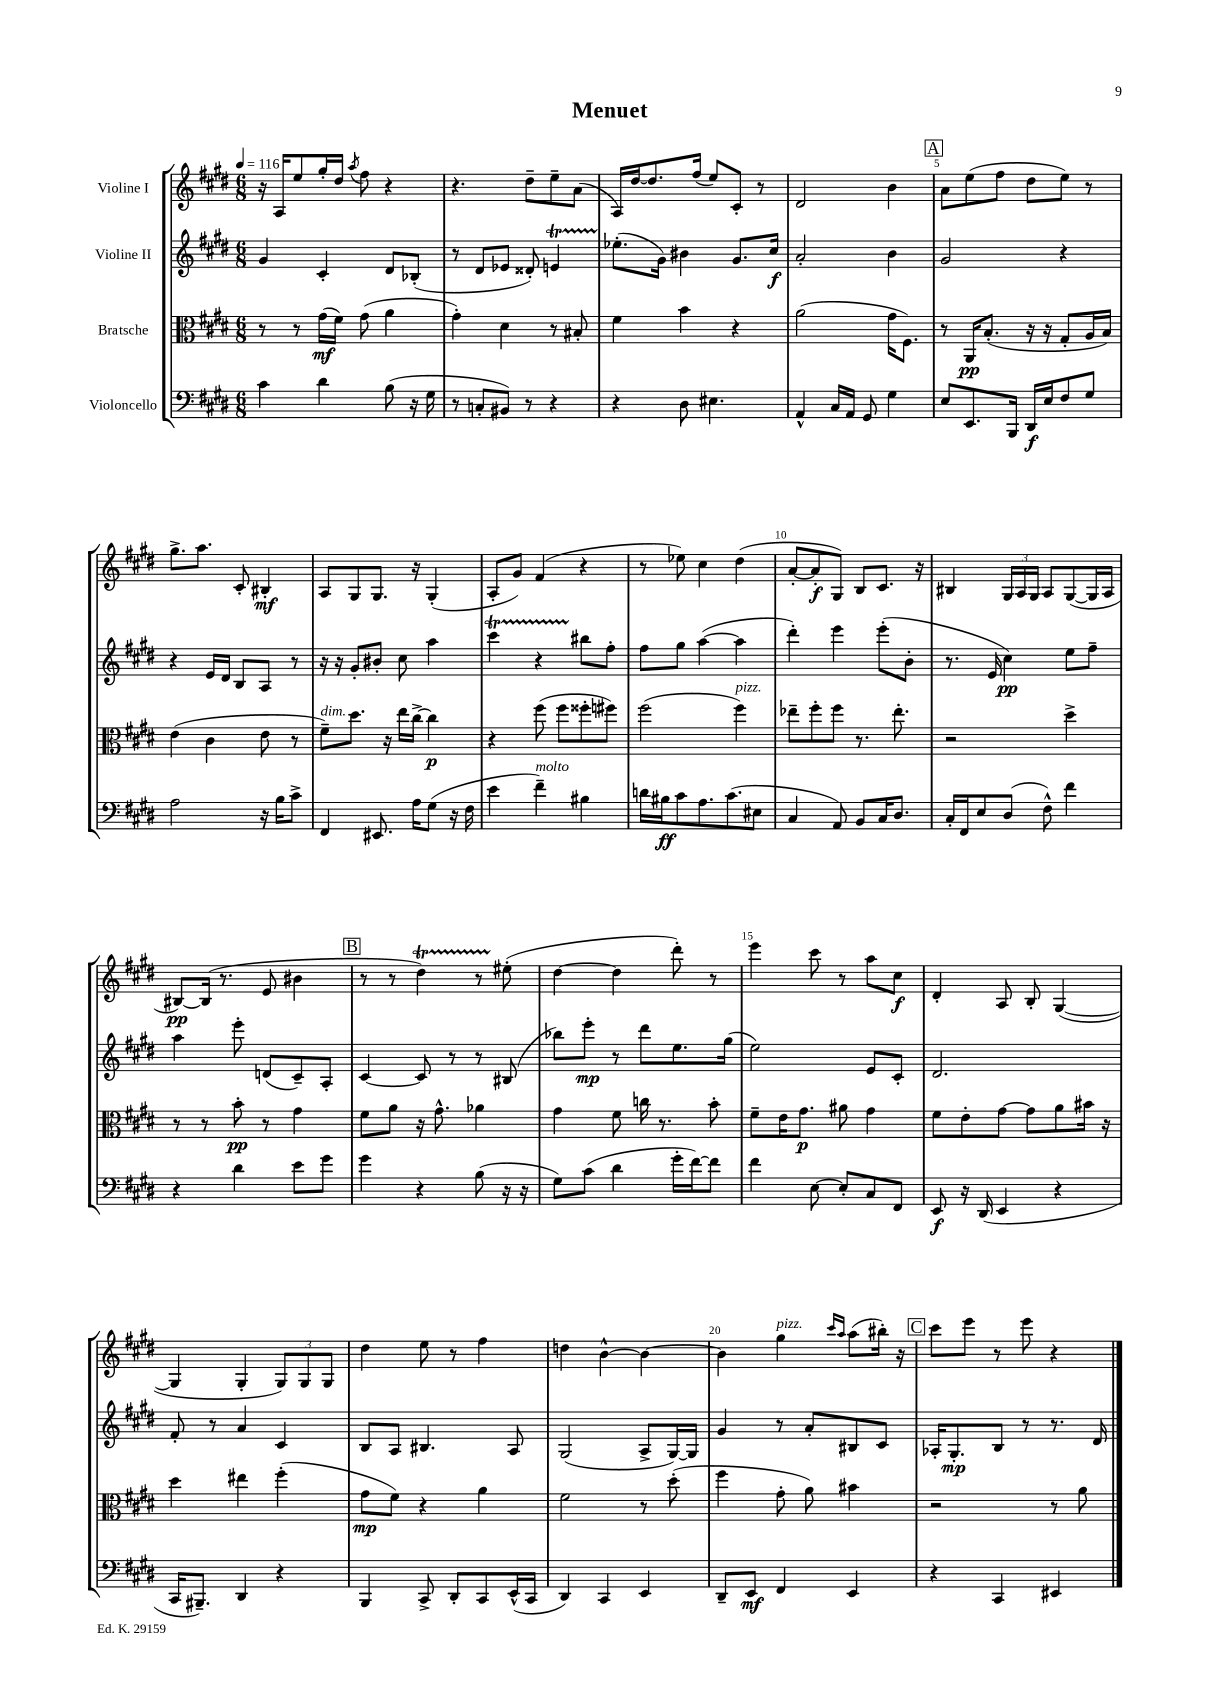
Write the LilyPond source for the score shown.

\header { title = "Menuet" }
<<
\new StaffGroup <<
\new Staff = "s0" \with { instrumentName = "Violine I" } {
    \clef treble \key e \major \numericTimeSignature \time 6/8 \tempo 4 = 116
    r16 a16 e''8 gis''16-. dis''16 \acciaccatura { a''8 } fis''8 r4 |
    r4. dis''8-- e''8-- a'8( |
    a16) dis''16~ dis''8. fis''16( e''8) cis'8-. r8 |
    dis'2 b'4 |
    \mark \markup { \box "A" } a'8 e''8( fis''8 dis''8 e''8) r8 |
    gis''8.-> a''8. cis'8-. bis4-.\mf |
    a8 gis8 gis8. r16 gis4-.( |
    a8-. gis'8) fis'4( r4 |
    r8 ees''8) cis''4 dis''4( |
    a'8~-. a'8-.\f gis8) b8 cis'8. r16 |
    bis4 \tuplet 3/2 { gis16 a16 gis16 } a8 gis8~( gis16 a16 |
    bis8~\pp) bis16( r8. e'8 bis'4 |
    \mark \markup { \box "B" } r8 r8 dis''4\startTrillSpan) r8 eis''8-.\stopTrillSpan( |
    dis''4~ dis''4 dis'''8-.) r8 |
    e'''4 cis'''8 r8 a''8 cis''8\f |
    dis'4-. a8 b8-. gis4~( |
    gis4 gis4-. \tuplet 3/2 { gis8) gis8 gis8 } |
    dis''4 e''8 r8 fis''4 |
    d''4 b'4~-^ b'4~ |
    b'4 gis''4^\markup { \italic "pizz." } \grace { cis'''16 a''16 } a''8( bis''16-.) r16 |
    \mark \markup { \box "C" } cis'''8 e'''8 r8 e'''8 r4 \bar "|." |
}
\new Staff = "s1" \with { instrumentName = "Violine II" } {
    \clef treble \key e \major \numericTimeSignature \time 6/8
    gis'4 cis'4-. dis'8 bes8-.( |
    r8 dis'8 ees'8 disis'8-.) e'4\startTrillSpan |
    ees''8.-.\stopTrillSpan( gis'16) bis'4 gis'8. cis''16\f |
    a'2-. b'4 |
    \mark \markup { \box "A" } gis'2 r4 |
    r4 e'16 dis'16 b8 a8 r8 |
    r16 r16 gis'8-. bis'8-. cis''8 a''4 |
    cis'''4\startTrillSpan r4 bis''8\stopTrillSpan fis''8-. |
    fis''8 gis''8 a''4~( a''4 |
    dis'''4-.) e'''4 e'''8-.( b'8-. |
    r8. e'16 cis''4\pp) e''8 fis''8-- |
    a''4 e'''8-. d'8( cis'8--) a8-. |
    \mark \markup { \box "B" } cis'4~ cis'8 r8 r8 bis8( |
    bes''8) e'''8-.\mp r8 dis'''8 e''8. gis''16( |
    e''2) e'8 cis'8-. |
    dis'2. |
    fis'8-. r8 a'4 cis'4 |
    b8 a8 bis4. a8 |
    gis2( a8-> gis16~) gis16 |
    gis'4 r8 a'8-. bis8 cis'8 |
    \mark \markup { \box "C" } aes16-. gis8.-.\mp b8 r8 r8. dis'16 \bar "|." |
}
\new Staff = "s2" \with { instrumentName = "Bratsche" } {
    \clef alto \key e \major \numericTimeSignature \time 6/8
    r8 r8 gis'16\mf( fis'16) gis'8( a'4 |
    gis'4-.) dis'4 r8 bis8-. |
    fis'4 b'4 r4 |
    a'2( gis'16 fis8.) |
    \mark \markup { \box "A" } r8 a,16\pp b8.-.( r16 r16 gis8-. a16 b16) |
    e'4( cis'4 e'8 r8 |
    fis'8--^\markup { \italic "dim." }) dis''8. r16 e''16 cis''16~-> cis''4\p |
    r4 fis''8( fis''8 fisis''8-. fis''8) |
    fis''2( fis''4^\markup { \italic "pizz." }) |
    ees''8-- fis''8-. fis''8 r8. ees''8.-. |
    r2 dis''4-> |
    r8 r8 b'8-.\pp r8 gis'4 |
    \mark \markup { \box "B" } fis'8 a'8 r16 gis'8.-^ aes'4 |
    gis'4 fis'8 c''16 r8. b'8-. |
    fis'8-- e'16 gis'8.\p ais'8 gis'4 |
    fis'8 e'8-. gis'8~ gis'8 a'8 bis'16 r16 |
    dis''4 eis''4 fis''4-.( |
    gis'8\mp fis'8) r4 a'4 |
    fis'2 r8 dis''8-.( |
    fis''4 gis'8-. a'8) bis'4 |
    \mark \markup { \box "C" } r2 r8 a'8 \bar "|." |
}
\new Staff = "s3" \with { instrumentName = "Violoncello" } {
    \clef bass \key e \major \numericTimeSignature \time 6/8
    cis'4 dis'4 b8( r16 gis16 |
    r8 c8-. bis,8) r8 r4 |
    r4 dis8 eis4. |
    a,4-^ cis16 a,16 gis,8 gis4 |
    \mark \markup { \box "A" } e8 e,8. b,,16 dis,16\f e16 fis8 gis8 |
    a2 r16 b16 cis'8-> |
    fis,4 eis,8. a16 gis8( r16 fis16 |
    e'4 fis'4--^\markup { \italic "molto" }) bis4 |
    d'16 bis16\ff cis'8 a8. cis'8.( eis8 |
    cis4 a,8) b,8 cis16 dis8. |
    cis16-. fis,16 e8 dis8( fis8-^) fis'4 |
    r4 dis'4 e'8 gis'8 |
    \mark \markup { \box "B" } gis'4 r4 b8( r16 r16 |
    gis8) cis'8( dis'4 gis'16-. fis'16~) fis'8 |
    fis'4 e8~ e8-. cis8 fis,8 |
    e,8\f r16 dis,16( e,4 r4 |
    cis,16 bis,,8.--) dis,4 r4 |
    b,,4 cis,8-> dis,8-. cis,8 e,16-^( cis,16 |
    dis,4) cis,4 e,4 |
    dis,8-- e,8\mf fis,4 e,4 |
    \mark \markup { \box "C" } r4 cis,4 eis,4 \bar "|." |
}
>>
>>
\layout { \context { \Score \override BarNumber.break-visibility = ##(#f #t #t) barNumberVisibility = #(every-nth-bar-number-visible 5) } }
